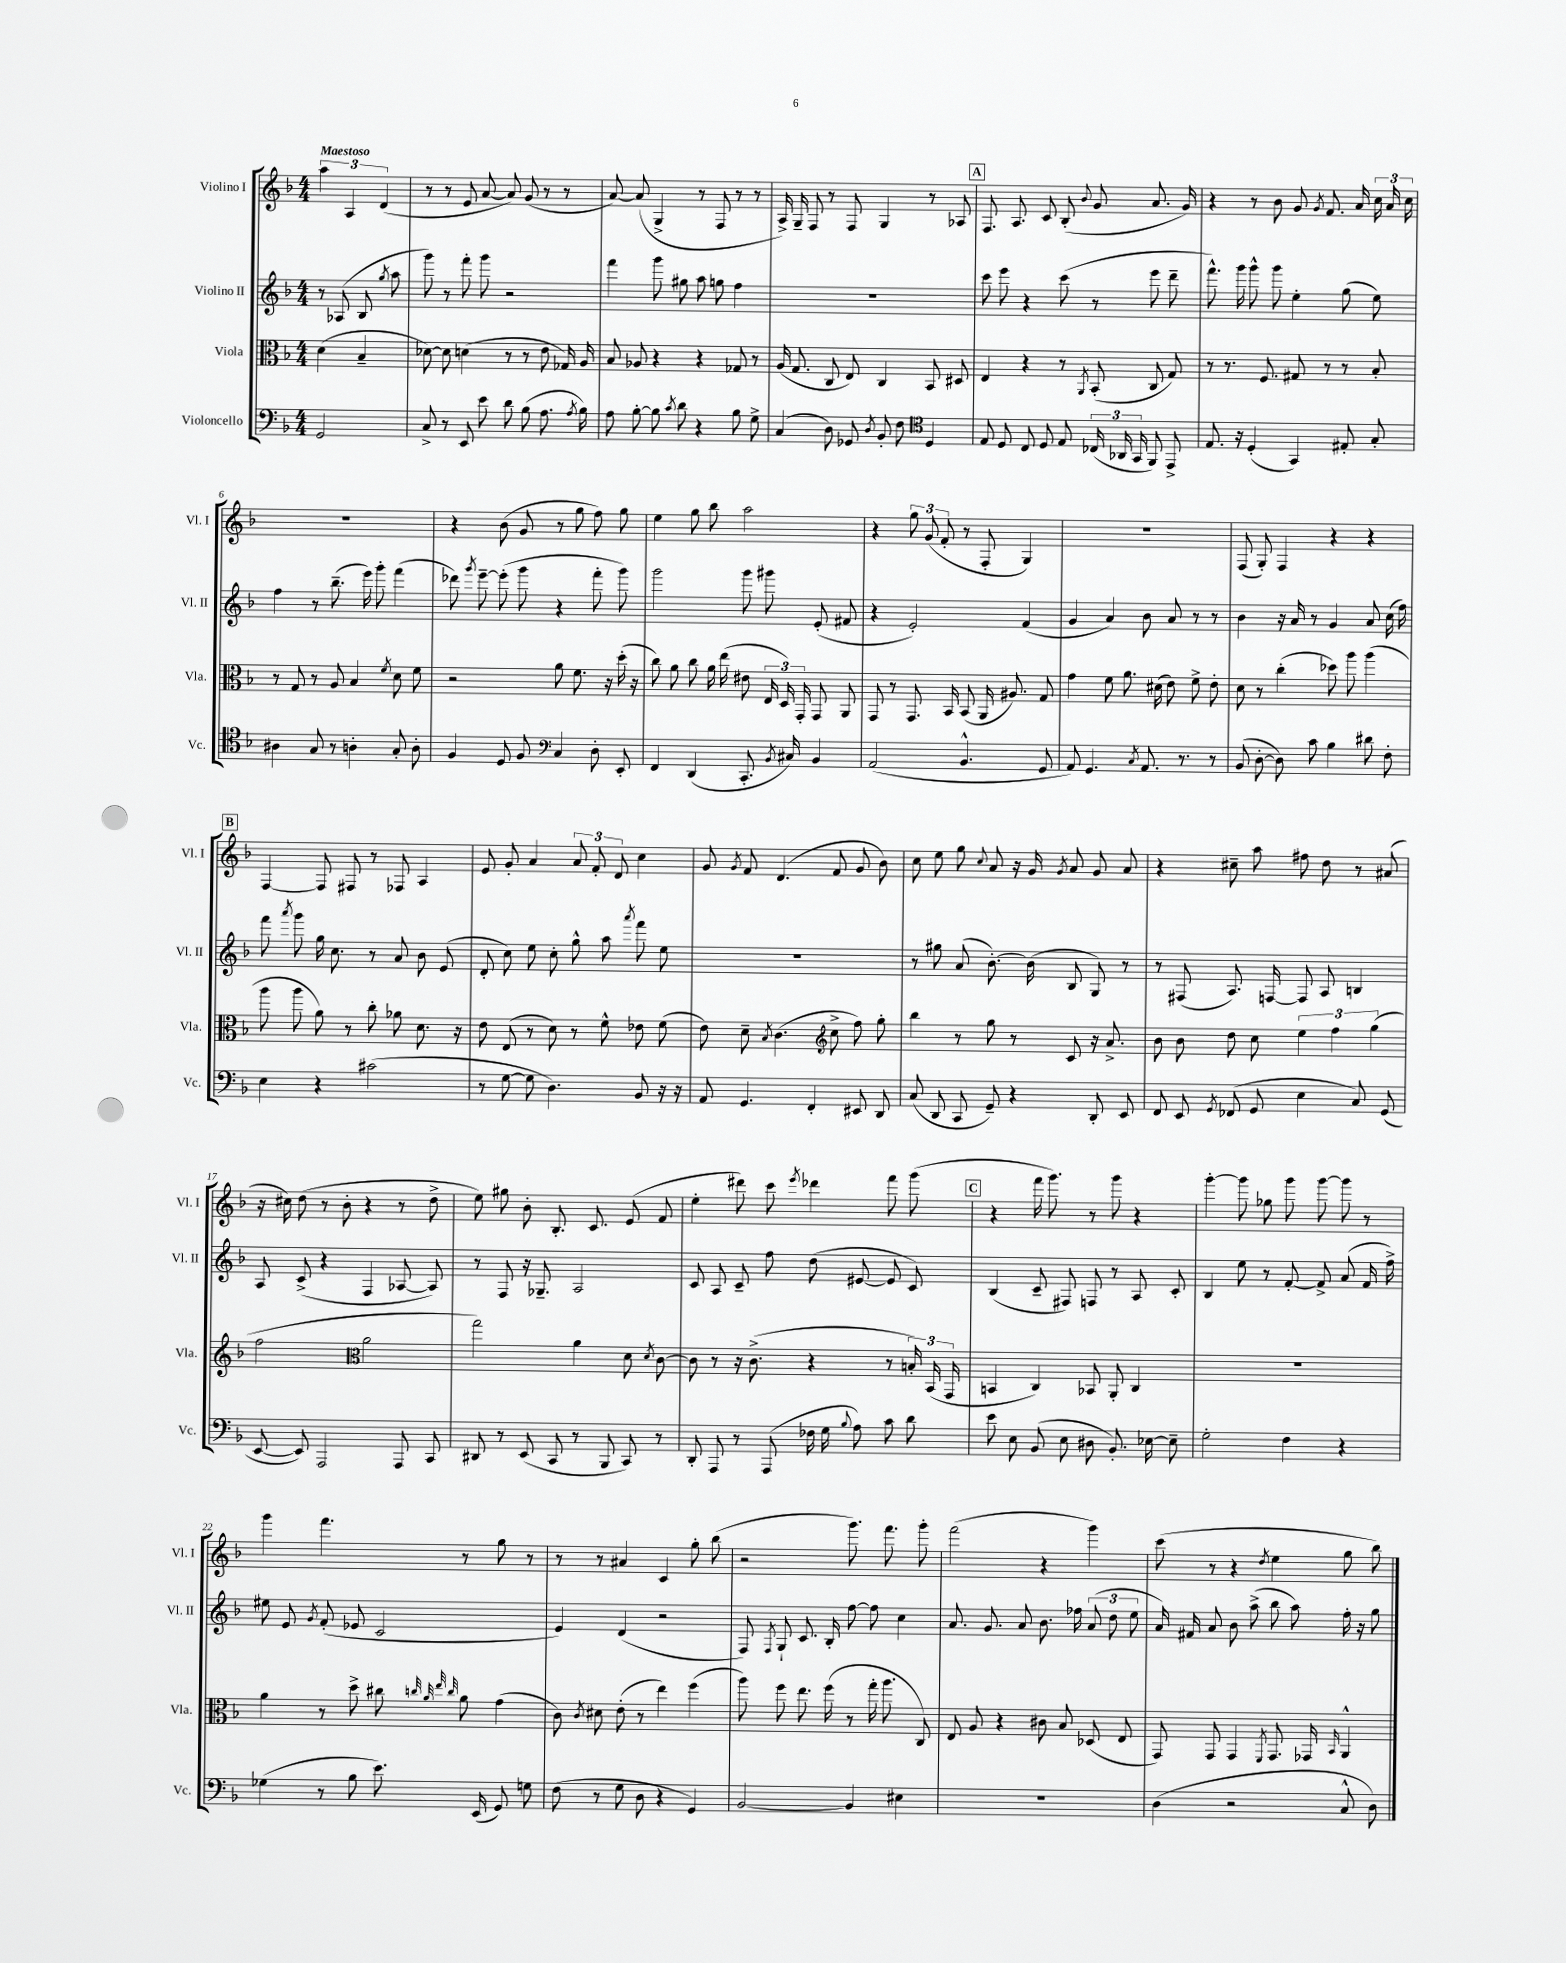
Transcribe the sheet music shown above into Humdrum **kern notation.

**kern	**kern	**kern	**kern
*part4	*part3	*part2	*part1
*staff4	*staff3	*staff2	*staff1
*I"Violoncello	*I"Viola	*I"Violino II	*I"Violino I
*I'Vc.	*I'Vla.	*I'Vl. II	*I'Vl. I
*clefF4	*clefC3	*clefG2	*clefG2
*k[b-]	*k[b-]	*k[b-]	*k[b-]
*M4/4	*M4/4	*M4/4	*M4/4
=	=	=	=
!	!	!	!LO:TX:a:B:t=Maestoso
2GG/	(4d\	8r	6aa\
.	.	(8A-X/	.
.	.	.	6A/
.	4B-~/	8B-/	.
.	.	.	(6d/
.	.	8qgg/	.
.	.	8aa\	.
=1	=1	=1	=1
8C^/	[8d-X\)	8ggg\)	8r
8r	8d-\]	8r	8r
8EE/	(4dn\	8fff'\	8e/
8e\	.	8ggg\	[8a/
8d\	8r	2r	8a/])
(8B-\	8r	.	(8g/
8.A\	8e\	.	8r
.	16G-X/)	.	8r
8qA/	.	.	.
16B-\)	16A/	.	.
=2	=2	=2	=2
8A\	8B-/	4fff\	[8a/)
[8B-'\	8A-X/	.	(8a/]
8B-\]	4r	8ggg\	4G^/
8qc/	.	.	.
8d\	.	8gg#X\	.
4r	4r	8aa\	8r
.	.	8ggn\	8F/
8B-\	8G-X/	4ff\	8r
8G^\	8r	.	8r
=3	=3	=3	=3
(4C/	(16A/	1r	16A^/)
.	8.G/	.	16G~/
.	.	.	8F/
8D\)	8C/	.	8r
8GG-X/	8E/)	.	8F/
8qD/	.	.	.
8BB-'/	4C/	.	4G/
8F\	.	.	.
*clefC4	*	*	*
4D/	8BB-/	.	8r
.	8D#X/	.	8A-X/
!!LO:REH:place=s1:t=A
=4	=4	=4	=4
8E/	4E/	8ccc\	8.F/
8D/	.	8eee\	.
.	.	.	8.A/
8C/	4r	4r	.
8D/	.	.	8c/
8E/	8r	(8ccc\	(8B-'/
.	8qAA/	.	8qqb-/
(24C-X/	(8BB-'/	8r	8g/
24AA-X/	.	.	.
24GG/	.	.	.
8FF/)	8C/	8eee\	8.a/
8EE^/	8G/)	8ddd~\	.
.	.	.	16g/)
=5	=5	=5	=5
8.E/	8r	8.fff^^\)	4r
.	8.r	.	.
16r	.	16ggg\	.
(4D'/	.	8ggg^^\	8r
.	8.F/	.	.
.	.	8ggg\	8b-\
4GG/)	8G#X/	4ee'\	8g/
.	.	.	8qg/
.	8r	.	8.f/
8E#X'/	8r	(8gg\	.
.	.	.	16a/
8G'/	8B-'/	8ee\)	24cc\
.	.	.	24a/
.	.	.	24cc\
!!LO:LB:g=z
=6	=6	=6	=6
4A#X\	8r	4ff\	1r
.	8G/	.	.
8G/	8r	8r	.
8r	8A/	(8.bb-~\	.
4An'\	4B-/	.	.
.	.	16eee\)	.
.	.	8ggg'\	.
.	8qf/	.	.
8G'/	8d\	(4fff\	.
8A'\	8f\	.	.
=7	=7	=7	=7
4F/	2r	8ddd-X\)	4r
.	.	8qggg/	.
.	.	[8eee~\	.
8D/	.	(8eee'\]	(8b-\
8F/	.	8ggg\	8g/
*clefF4	*	*	*
4C/	8a\	4r	8r
.	8.f\	.	8gg\
8D'\	.	8fff'\	8ff\)
.	16r	.	.
8EE'/	(16dd'\	8ggg\)	8gg\
.	16r	.	.
=8	=8	=8	=8
4FF/	8cc\)	2ggg\	4ee\
.	8a\	.	.
(4DD/	8cc\	.	8gg\
.	16a\	.	8bb-\
.	(16ee\	.	.
8.CC'/	8e#X\	8ggg\	2aa\
.	24E/	8ggg#X\	.
.	24D/)	.	.
8qBB-/	.	.	.
16C#X/)	.	.	.
.	24GG'/	.	.
4BB-/	8GG/	(8e'/	.
.	8AA/	8f#X/	.
=9	=9	=9	=9
(2AA/	8GG/	4r	4r
.	8r	.	.
.	8.GG/	2e'/)	12gg\
.	.	.	(12g/
.	.	.	12f'/
.	16BB-/	.	.
4.BB-^^/	(8BB-/	.	8r
.	16AA/	.	8F'/
.	8.A#X/)	.	.
.	.	(4f/	4G/)
8GG/	8G/	.	.
=10	=10	=10	=10
8AA/)	4g\	4g/	1r
4.GG/	.	.	.
.	8f\	4a/)	.
.	8.a\	.	.
8qC/	.	.	.
8.AA/	.	8b-\	.
.	(16d#X\	.	.
.	8e\)	8a/	.
8.r	.	.	.
.	8f^\	8r	.
8r	8e'\	8r	.
=11	=11	=11	=11
(8BB-/	8d\	4b-\	(8F/
[8D'\	8r	.	8G'/)
8D\])	(4cc'\	16r	4F/
.	.	16a/	.
8c\	.	8r	.
4B-\	8dd-X\)	4g/	4r
.	8aa\	.	.
8d#X\	(4aa\	8a/	4r
8F'\	.	(16cc\	.
.	.	16ff\)	.
!!LO:LB:g=z
!!LO:REH:place=s1:t=B
=12	=12	=12	=12
4E\	8aa\	8fff\	[4F/
.	.	8qaaa/	.
.	8aa\	8ggg\	.
4r	8a\)	16gg\	8F/]
.	.	8.cc\	.
.	8r	.	8F#X/
(2c#X\	8cc'\	8r	8r
.	8a-X\	8a/	8F-X/
.	8.d\	8b-\	4A/
.	.	(8e/	.
.	16r	.	.
=13	=13	=13	=13
8r	8e\	8d'/	8e/
[8G\	(8E/	8cc\)	8g'/
8G\]	8r	8ee\	4a/
4.D\)	8d\)	8cc'\	.
.	8r	8gg^^\	12a/
.	.	.	12f'/
.	8f^^\	8aa\	.
.	.	.	12d/
.	.	8qaaa/	.
8BB-/	8e-X\	8fff\	4cc\
16r	(8f\	8ee\	.
16r	.	.	.
=14	=14	=14	=14
8AA/	8e\)	1r	8g/
.	.	.	8qg/
4.GG/	8d~\	.	8f/
.	8qB-/	.	.
.	(4.c\	.	(4.d/
4FF'/	.	.	.
*	*clefG2	*	*
.	8cc^\	.	8f/
8EE#X/	8ff\)	.	8g/
8DD/	8gg'\	.	8b-\)
=15	=15	=15	=15
(8C/	4bb-\	8r	8cc\
8DD/	.	8gg#X\	8ee\
8CC/	8r	(8a/	8gg\
.	.	.	8qqcc/
8GG~/)	8gg\	[8.b-'\)	8a/
4r	8r	.	16r
.	.	(16b-\]	16g/
.	.	.	8qg/
.	8c/	8B-/	8a/
8DD'/	16r	8G/)	8g/
.	8.a^/	.	.
8EE/	.	8r	8a/
=16	=16	=16	=16
8FF/	8b-\	8r	4r
8EE/	8b-\	(8F#X/	.
8qGG/	.	.	.
(8FF-X/	8dd\	8.A/)	8cc#X~\
8GG/	8cc\	.	8aa\
.	.	[16Fn/	.
4E\	6ee\	8F/]	8ff#X\
.	.	8A/	8dd\
.	6ff\	.	.
8C/)	.	4Bn/	8r
.	(6gg\	.	.
(8GG/	.	.	(8a#X/
!!LO:LB:g=z
=17	=17	=17	=17
[8EE/	2ff\	8A/	16r
.	.	.	16cc#X\)
8EE/])	.	(8c^/	(8dd\
2AAA/	.	4r	8r
.	.	.	8b-'\
*	*clefC3	*	*
.	2a\	4F/	4r
8AAA/	.	[8A-X/	8r
8CC/	.	8A-/])	8dd^\
=18	=18	=18	=18
8DD#X/	2gg\)	8r	8ee\)
8r	.	8F/	8gg#X\
(8EE/	.	16r	8b-'\
.	.	8.G-X~/	.
8CC/	.	.	8.B-'/
8r	4a\	2A/	.
.	.	.	8.c/
8BBB-/	.	.	.
8CC/)	8d\	.	(8e/
.	8qd/	.	.
8r	[8c\	.	8f/
=19	=19	=19	=19
8DD'/	8c\]	8c/	4ee'\
8AAA/	8r	8A/	.
8r	16r	8c~/	8ddd#X\)
.	(8.c^\	.	.
(8AAA/	.	8ff\	8ccc\
.	.	.	8qeee/
16F-X\	4r	(8dd\	4ddd-X\
16G\	.	.	.
8qqB-/	.	.	.
8A\)	.	[8e#X/	.
8c\	8r	8e#/]	8fff\
8d\	24Bn'/)	8c/)	(8ggg\
.	(24BB-/	.	.
.	24GG/	.	.
!!LO:REH:place=s1:t=C
=20	=20	=20	=20
8e\	4BBn/	(4B-/	4r
8E\	.	.	.
(8BB-/	4C/)	8c~/	16fff\
.	.	.	8.ggg\)
8E\	.	8F#X/)	.
8D#X\	8BB-X/	8Fn/	8r
8.BB-'/)	8AA'/	8r	8ggg\
.	4C/	8A/	4r
[16E-X\	.	.	.
8E-~\]	.	8c'/	.
=21	=21	=21	=21
2G'\	1r	4B-/	[4ggg'\
.	.	8ee\	8ggg\]
.	.	8r	8gg-X\
4F\	.	[8f'/	8ggg\
.	.	8f^/]	[8ggg\
4r	.	(8a/	8ggg\]
.	.	16f/	8r
.	.	16ff^\)	.
!!LO:LB:g=z
=22	=22	=22	=22
(4G-X\	4a\	8ee#X\	4ggg\
.	.	8e/	.
.	.	8qg/	.
8r	8r	(8f'/	4.fff\
8B-\	8dd^\	8e-X/	.
8.e\)	8cc#X\	2c/	.
.	32qqccn/	.	.
.	32qqa/	.	.
.	32qqee/	.	.
.	32qqcc/	.	.
.	8a\	.	8r
(16EE/	.	.	.
8GG/)	(4g\	.	8gg\
8Gn\	.	.	8r
=23	=23	=23	=23
(8F\	8c\)	4e/)	8r
.	8qc/	.	.
8r	8d#X\	.	8r
8G\	(8e'\	(4d/	4a#X/
8D\	8r	.	.
4r	4ee\)	2r	4c/
4GG/)	(4ff\	.	8gg'\
.	.	.	(8bb-\
=24	=24	=24	=24
[2BB-/	8aa\)	8F/)	2r
.	.	8qF/	.
.	8ff\	8G`/	.
.	8.ee\	8.c/	.
.	(16ff\	16B-'/	.
4BB-/]	8r	[8ff\	8.ggg\)
.	16gg'\	8ff\]	.
.	8.aa\	.	8.fff\
4E#X\	.	4cc\	.
.	8C/)	.	8ggg'\
=25	=25	=25	=25
1r	8E/	8.a/	(2fff\
.	8A/	.	.
.	.	8.g/	.
.	4r	.	.
.	.	8a/	.
.	8c#X\	8.b-\	4r
.	8B-/	.	.
.	.	16ff-X\	.
.	(8D-X/	(12a/	4ggg\)
.	.	12dd\	.
.	8E/	.	.
.	.	12ee\	.
=26	=26	=26	=26
(4D\	8GG/)	16a/)	(8ccc\
.	.	16f#X/	.
.	8GG/	8a/	8r
2r	4GG/	8b-\	4r
.	.	(8aa^\	.
.	8qFF/	.	8qdd/
.	8.GG/	8bb-\	4ee\
.	.	8aa\)	.
.	16GG-X/	.	.
.	16qqBB-/	.	.
8C^^/	4AA^^/	16ff'\	8gg\
.	.	16r	.
8D\)	.	8gg\	8bb-\)
==	==	==	==
*-	*-	*-	*-
